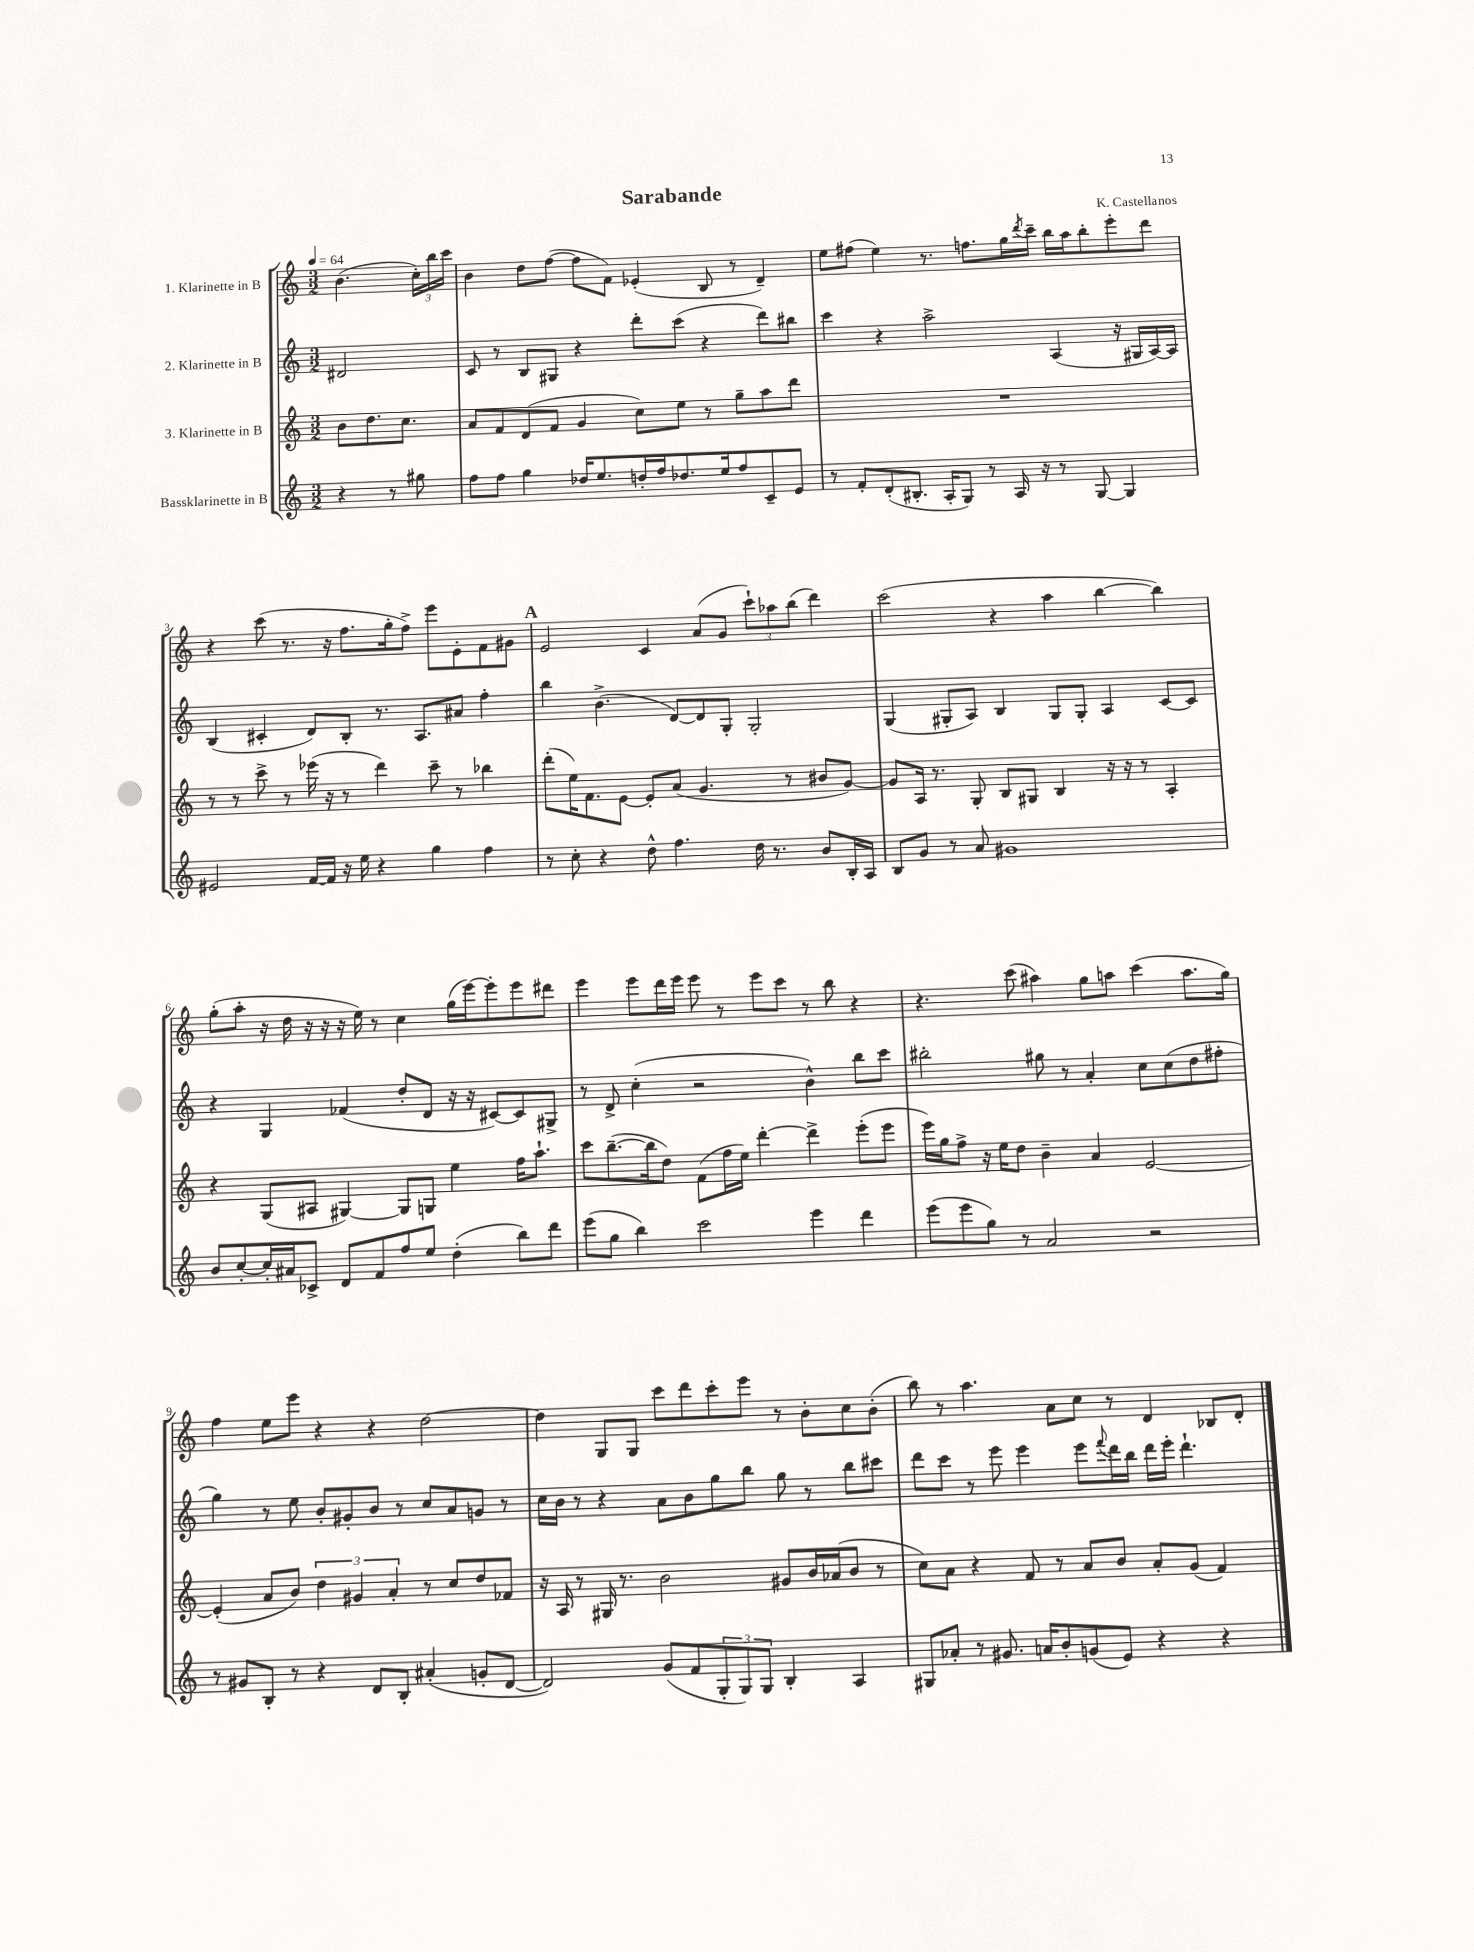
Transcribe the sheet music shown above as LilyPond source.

\header { title = "Sarabande" composer = "K. Castellanos" }
<<
\new StaffGroup <<
\new Staff = "s0" \with { instrumentName = "1. Klarinette in B" } {
    \clef treble \key c \major \numericTimeSignature \time 3/2 \partial 2 \tempo 4 = 64
    b'4.( \tuplet 3/2 { c''16-.) b''16 c'''16 } |
    b'4 d''8 f''8~( f''8 f'8) ees'4-.( b8 r8 d'4--) |
    e''8 fis''8( e''4) r8. f''8. g''16 \acciaccatura { d'''8 } c'''16-- b''16 a''16 b''8-. e'''8-. d'''8 |
    r4 c'''8( r8. r16 f''8. g''16-. f''8->) e'''8 e'8-. f'8 gis'8 |
    \mark \markup { \bold "A" } e'2 c'4 a'8( g'8 \tuplet 3/2 { c'''8-!) aes''8 b''8( } d'''4) |
    c'''2( r4 a''4 b''4~ b''4) |
    g''8-.( a''8-. r16 d''16 r16 r16 r16 e''16) r8 c''4 g''16( e'''16~) e'''8-. e'''8 dis'''8 |
    e'''4 e'''8 d'''16 e'''16 e'''8 r8 e'''8 c'''8 r8 b''8 r4 |
    r4. c'''8( ais''4) g''8 a''8 c'''4( a''8. g''16) |
    f''4 e''8 e'''8 r4 r4 d''2~ |
    d''4 g8 g8 c'''8 d'''8 c'''8-. e'''8 r8 b'8-. c''8 b'8-.( |
    b''8) r8 a''4. a'8 c''8 r8 d'4 bes8 d'8-. \bar "|." |
}
\new Staff = "s1" \with { instrumentName = "2. Klarinette in B" } {
    \clef treble \key c \major \numericTimeSignature \time 3/2 \partial 2
    dis'2 |
    c'8 r8 b8 gis8 r4 d'''8-. c'''8( r4 d'''8) bis''8 |
    c'''4 r4 a''2-> a4( r16 gis16 a16~) a16 |
    b4( cis'4-. d'8) b8-. r8. a8. ais'8 f''4-. |
    \mark \markup { \bold "A" } b''4 b'4.->( d'8~) d'8 g8-. g2-. |
    g4( gis8-. a8) b4 gis8 gis8-. a4 c'8~ c'8 |
    r4 g4 fes'4( d''8-. d'8 r16 r16 cis'8~) cis'8 gis8-> |
    r8 d'8-> c''4-.( r2 b'4-^) b''8 c'''8 |
    bis''2-. gis''8 r8 a'4-. c''8 c''8( d''8 fis''8-. |
    g''4) r8 e''8 b'8-. gis'8-. b'8 r8 c''8 a'8 g'8 r8 |
    c''16 b'16 r8 r4 a'8 b'8 g''8 b''8 g''8 r8 b''8 cis'''8 |
    d'''8 c'''8 r8 e'''8 e'''4 e'''8 \appoggiatura { f'''8 } d'''16 b''16 d'''16 e'''16-. d'''4.-! \bar "|." |
}
\new Staff = "s2" \with { instrumentName = "3. Klarinette in B" } {
    \clef treble \key c \major \numericTimeSignature \time 3/2 \partial 2
    b'8 d''8. c''8. |
    a'8 f'8 d'8( f'8 g'4 c''8) e''8 r8 g''8-- a''8 d'''8 |
    R1. |
    r8 r8 c'''8-> r8 ees'''16( r16 r8 d'''4) c'''8-- r8 bes''4 |
    \mark \markup { \bold "A" } d'''8-.( e''16) f'8. e'8~ e'8-. a'8( g'4. r8 bis'8 g'8~) |
    g'8 a16 r8. g8-. b8 gis8 b4 r16 r16 r8 a4-. |
    r4 g8( ais8 gis4~) gis8 g8 e''4 f''16 a''8.-! |
    c'''8 b''8.~--( b''16 d''8) f'8( f''16 e''16) d'''4~-. d'''4-> e'''8-.( e'''8 |
    e'''16) g''16 f''8-> r16 e''16 d''8 b'4-- a'4 e'2~ |
    e'4-.( a'8 b'8) \tuplet 3/2 { d''4 gis'4 a'4-. } r8 c''8 d''8 fes'8 |
    r16 a16 r8 gis16 r8. b'2 gis'8 b'16 aes'16( b'8 r8 |
    c''8) a'8 r4 f'8 r8 a'8 b'8 a'8-. g'8( f'4) \bar "|." |
}
\new Staff = "s3" \with { instrumentName = "Bassklarinette in B" } {
    \clef treble \key c \major \numericTimeSignature \time 3/2 \partial 2
    r4 r8 gis''8 |
    f''8 f''8 g''4 des''16 e''8. d''16-. f''16 des''8. e''16 f''8 c'8-- e'8 |
    r8 f'8-. d'8-.( bis8.-. a16-. g8) r8 a16 r16 r8 g8~ g4 |
    eis'2 f'16~ f'16 r16 e''16 r4 g''4 f''4 |
    \mark \markup { \bold "A" } r8 c''8-. r4 d''8-^ f''4. d''16 r8. b'8 b16-. a16 |
    b8 g'8 r8 a'8 gis'1 |
    b'8 c''8~-. c''16-. ais'16 ces'8-> d'8 f'8 f''8 e''8 d''4-.( b''8) d'''8 |
    e'''8( g''8 b''4) c'''2 e'''4 d'''4 |
    e'''8( e'''8 g''8) r8 a'2 r2 |
    r8 gis'8 b8-. r8 r4 d'8 b8-. ais'4-.( g'8-. d'8~ |
    d'2) g'8( f'8 \tuplet 3/2 { g8-. g8) g8 } b4-. a4 |
    gis8 aes'8-. r8 gis'8. a'16 b'8-. g'8( e'8) r4 r4 \bar "|." |
}
>>
>>
